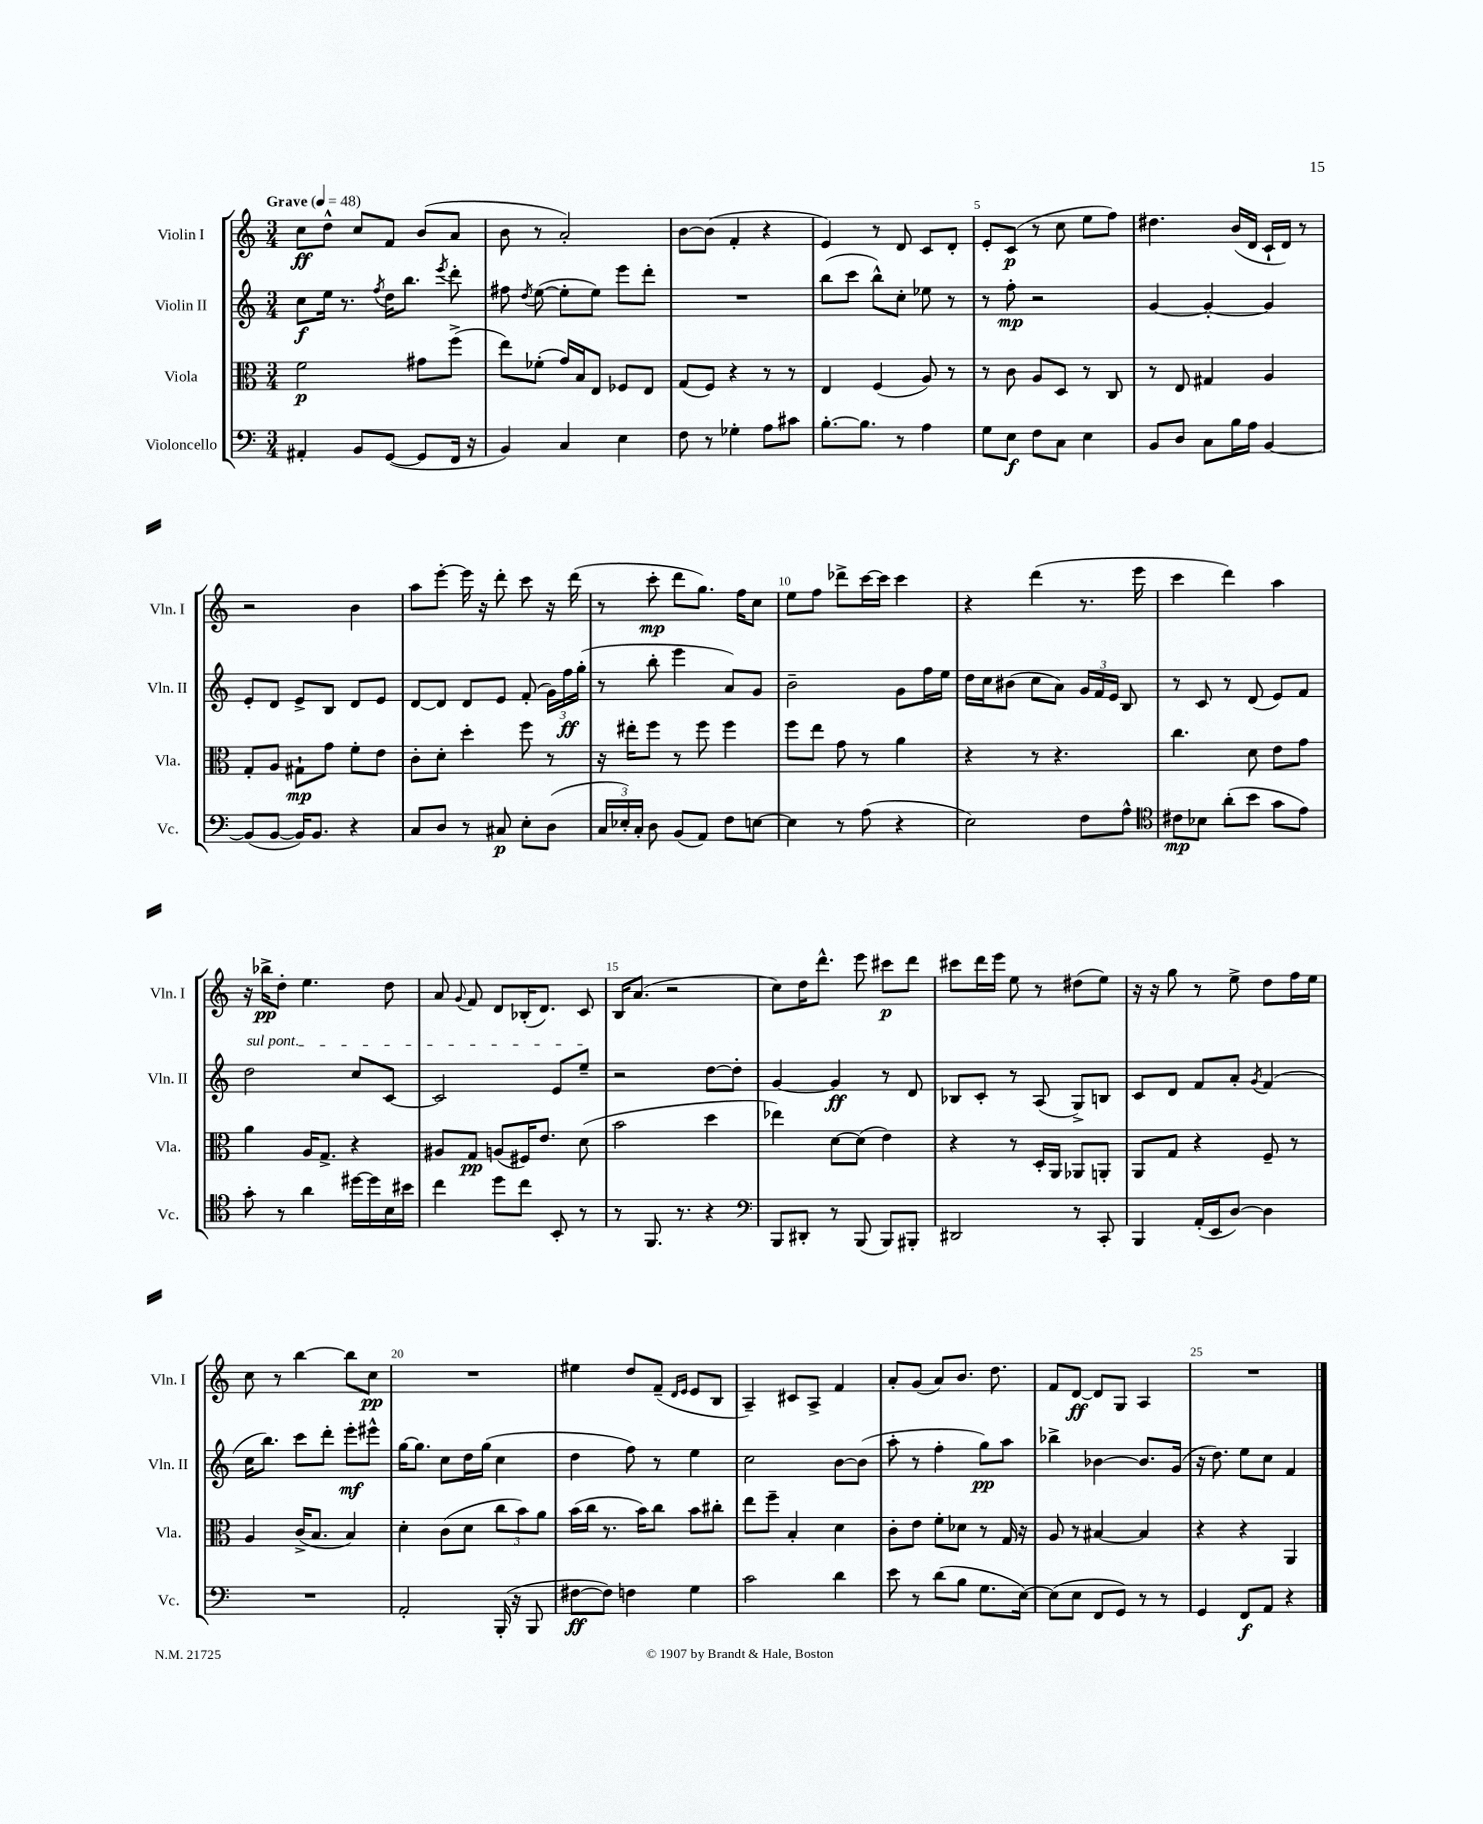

**kern	**kern	**kern	**kern
*staff4	*staff3	*staff2	*staff1
*clefF4	*clefC3	*clefG2	*clefG2
*k[]	*k[]	*k[]	*k[]
*M3/4	*M3/4	*M3/4	*M3/4
*MM48	*MM48	*MM48	*MM48
4AA#'/	2f\	8cc\L	8cc\L
.	.	16ee\Jk	8dd^^\J
.	.	8.r	.
8BB/L	.	.	8cc/L
.	.	8qff/	.
([8GG/J	.	16dd\LK	8f/J
.	.	8.bb\J	.
8GG/]L	8g#\L	.	(8b/L
.	.	8qeee/	.
16FF/Jk	(8ff^\J	8ddd'\	8a/J
16r	.	.	.
=	=	=	=
4BB/)	8ee\L)	8ff#\	8b\
.	.	8qdd/	.
.	(8f-'\J	([8ee\	8r
4C/	16g/LL)	8ee'\]L	2a'/)
.	16B/J	.	.
.	8E/J	8ee\J)	.
4E\	8F-/L	8eee\L	.
.	8E/J	8ddd'\J	.
=	=	=	=
8F\	(8G/L	2.r	[8b\L
8r	8F/J)	.	(8b\]J
4G-'\	4r	.	4f'/
8A\L	8r	.	4r
8c#\J	8r	.	.
=	=	=	=
[8.B'\L	4E/	(8bb\L	4e/)
.	.	8ccc\J	.
8.B\]J	.	.	.
.	(4F/	8bb^^\L)	8r
8r	.	8cc'\J	8d/
4A\	8A/)	8ee-\	8c/L
.	8r	8r	8d'/J
=	=	=	=
8G\L	8r	8r	8e'/L
8E\J	8c\	8ff'\	(8c/J
8F\L	8A/L	2r	8r
8C\J	8D/J	.	8cc\
4E\	8r	.	8ee\L
.	8C/	.	8ff\J)
=	=	=	=
8BB/L	8r	[4g/	4.dd#\
8D/J	8E/	.	.
8C\L	4G#/	4g'/_	.
16B\L	.	.	(16b/LL
16A\JJ	.	.	16d/JJ
[4BB/	4A/	4g/]	16c`/LL
.	.	.	16d/JJ)
.	.	.	8r
=	=	=	=
(8BB/]L	8G'/L	8e'/L	2r
[8BB/J	8A/J	8d/J	.
16BB/]LK)	8G#`\L	8e^/L	.
8.BB/J	.	.	.
.	8g\J	8B/J	.
4r	8f'\L	8d/L	4b\
.	8e\J	8e/J	.
=	=	=	=
8C/L	8c'\L	[8d/L	8aa\L
8D/J	8d'\J	8d/]J	[8eee'\J
8r	4dd'\	8d/L	16eee\]
.	.	.	16r
8C#/	.	8e/J	8ddd'\
8E'\L	8ff\	(8f'/	8ccc\
(8D\J	8r	24g\LL)	16r
.	.	24ff\	.
.	.	.	(16ddd\
.	.	(24gg'\JJ	.
=	=	=	=
24C/LL	16r	8r	8r
24E-'/)	.	.	.
.	16ee#'\LK	.	.
24C'/JJ	.	.	.
8D\	8ff\J	8bb'\	8ccc'\
(8BB/L	8r	4eee\	8ddd\L
8AA/J)	8ff\	.	8.gg\J)
8F\L	4ff\	8a/L)	.
.	.	.	16ff\LK
[8E\J	.	8g/J	8cc\J
=	=	=	=
4E\]	8ff\L	2b~\	8ee\L
.	8ee\J	.	8ff\J
8r	8g\	.	8ddd-^\L
(8A\	8r	.	[16ccc\L
.	.	.	16ccc\]JJ
4r	4a\	8g\L	4ccc\
.	.	16ff\L	.
.	.	16ee\JJ	.
=	=	=	=
2E\)	4r	16dd\LL	4r
.	.	16cc\J	.
.	.	(8b#\J	.
.	8r	8cc\L	(4ddd\
.	4.r	8a\J)	.
8F\L	.	24g/LL	8.r
.	.	24f/	.
.	.	24e/JJ	.
8A^^\J	.	8B/	.
.	.	.	16eee\
=	=	=	=
*clefC4	*	*	*
8c#\L	4.cc\	8r	4ccc\
8B-\J	.	8c/	.
(8a'\L	.	8r	4ddd\)
8b\J	8d\	(8d/	.
8g\L	8e\L	8e/L)	4aa\
8e\J)	8g\J	8f/J	.
=	=	=	=
8g'\	4a\	2dd\	16r
.	.	.	16bb-^\LK
8r	.	.	8dd'\J
4a\	16A/LK	.	4.ee\
.	8.G^/J	.	.
[16dd#\LL	4r	8cc/L	.
16dd#\]	.	.	.
16B\	.	[8c/J	8dd\
16b#\JJ	.	.	.
=	=	=	=
4cc\	8A#/L	2c/]	8a/
.	.	.	8qqg/
.	8G/J	.	8f/
8dd\L	(8A/L	.	8d/L
8cc\J	16F#/K)	.	(16B-'/K
.	8.e/J	.	8.d/J)
8BB'/	.	8e/L	.
8r	(8d\	8ee~/J	8c/
=	=	=	=
8r	2b\	2r	16B/LK
.	.	.	(8.a/J
8.FF/	.	.	.
.	.	.	2r
8.r	.	.	.
4r	4dd\	[8dd\L	.
.	.	8dd'\]J	.
=	=	=	=
*clefF4	*	*	*
8BBB/L	4ee-\)	[4g/	8cc\L)
8DD#'/J	.	.	16dd\K
.	.	.	8.ddd^^\J
8r	[8d\L	4g/]	.
(8BBB/	(8d\]J	.	8eee\
8BBB/L)	4e\)	8r	8ccc#\L
8BBB#'/J	.	8d/	8ddd\J
=	=	=	=
2DD#/	4r	8B-/L	8ccc#\L
.	.	8c'/J	16ddd\L
.	.	.	16eee\JJ
.	8r	8r	8ee\
.	16D'/LL	(8A/	8r
.	16AA/JJ	.	.
8r	8AA-/L	8G^/L)	(8dd#\L
8CC'/	8AA'/J	8B/J	8ee\J)
=	=	=	=
4BBB/	8AA/L	8c/L	16r
.	.	.	16r
.	8G/J	8d/J	8gg\
(16AA'/LL	4r	8f/L	8r
16EE/J	.	.	.
[8D/J)	.	8a'/J	8ee^\
.	.	8qg/	.
4D\]	8F~/	(4f/	8dd\L
.	8r	.	16ff\L
.	.	.	16ee\JJ
=	=	=	=
2.r	4A/	16cc\LK	8cc\
.	.	8.bb\J)	.
.	.	.	8r
.	(16c^/LK	8ccc\L	[4bb\
.	8.B/J	.	.
.	.	8ddd'\J	.
.	4B/)	8eee'\L	8bb\]L
.	.	8eee#^^\J	8cc\J
=	=	=	=
2AA'/	4d'\	[16gg\LK	2.r
.	.	8.gg\]J	.
.	(8c\L	8cc\L	.
.	8d\J	16dd\L	.
.	.	(16gg\JJ	.
(16BBB'/	12cc\L	4cc\	.
16r	.	.	.
.	12b\)	.	.
8BBB/	.	.	.
.	12a\J	.	.
=	=	=	=
[8F#\L	(16b\LL	4dd\	4ee#\
.	16cc\JJ	.	.
8F#\]J)	8.r	.	.
4F\	.	8ff\)	8dd/L
.	16b\LK)	.	.
.	8cc\J	8r	(8f~/J
.	.	.	16qqd/LL
.	.	.	16qqe/JJ
4G\	8b\L	4ee\	8e/L
.	8cc#'\J	.	8B/J
=	=	=	=
2c\	8ee\L	2cc\	4A~/)
.	8ff~\J	.	.
.	4B'/	.	8c#/L
.	.	.	8A^/J
4d\	4d\	[8b\L	4f/
.	.	(8b\]J	.
=	=	=	=
8e\	8c'\L	8aa'\	8a'/L
8r	8e\J	8r	(8g/J
(8d\L	8f'\L	4ff'\	8a/L)
8B\J	8d-\J	.	8.b/J
8.G\L	8r	8gg\L)	.
.	.	.	8.dd\
.	16G/	8aa\J	.
[16E\Jk)	16r	.	.
=	=	=	=
(8E\]L	8A/	4bb-^\	8f/L
8E\J	8r	.	[8d/J
8FF/L	[4B#/	[4b-\	8d/]L
8GG/J)	.	.	8G/J
8r	4B#/]	8.b-/]L	4A/
8r	.	.	.
.	.	(16g/Jk	.
=	=	=	=
4GG/	4r	16r	2.r
.	.	8.dd\)	.
8FF/L	4r	8ee\L	.
8AA/J	.	8cc\J	.
4r	4AA/	4f/	.
==	==	==	==
*-	*-	*-	*-
